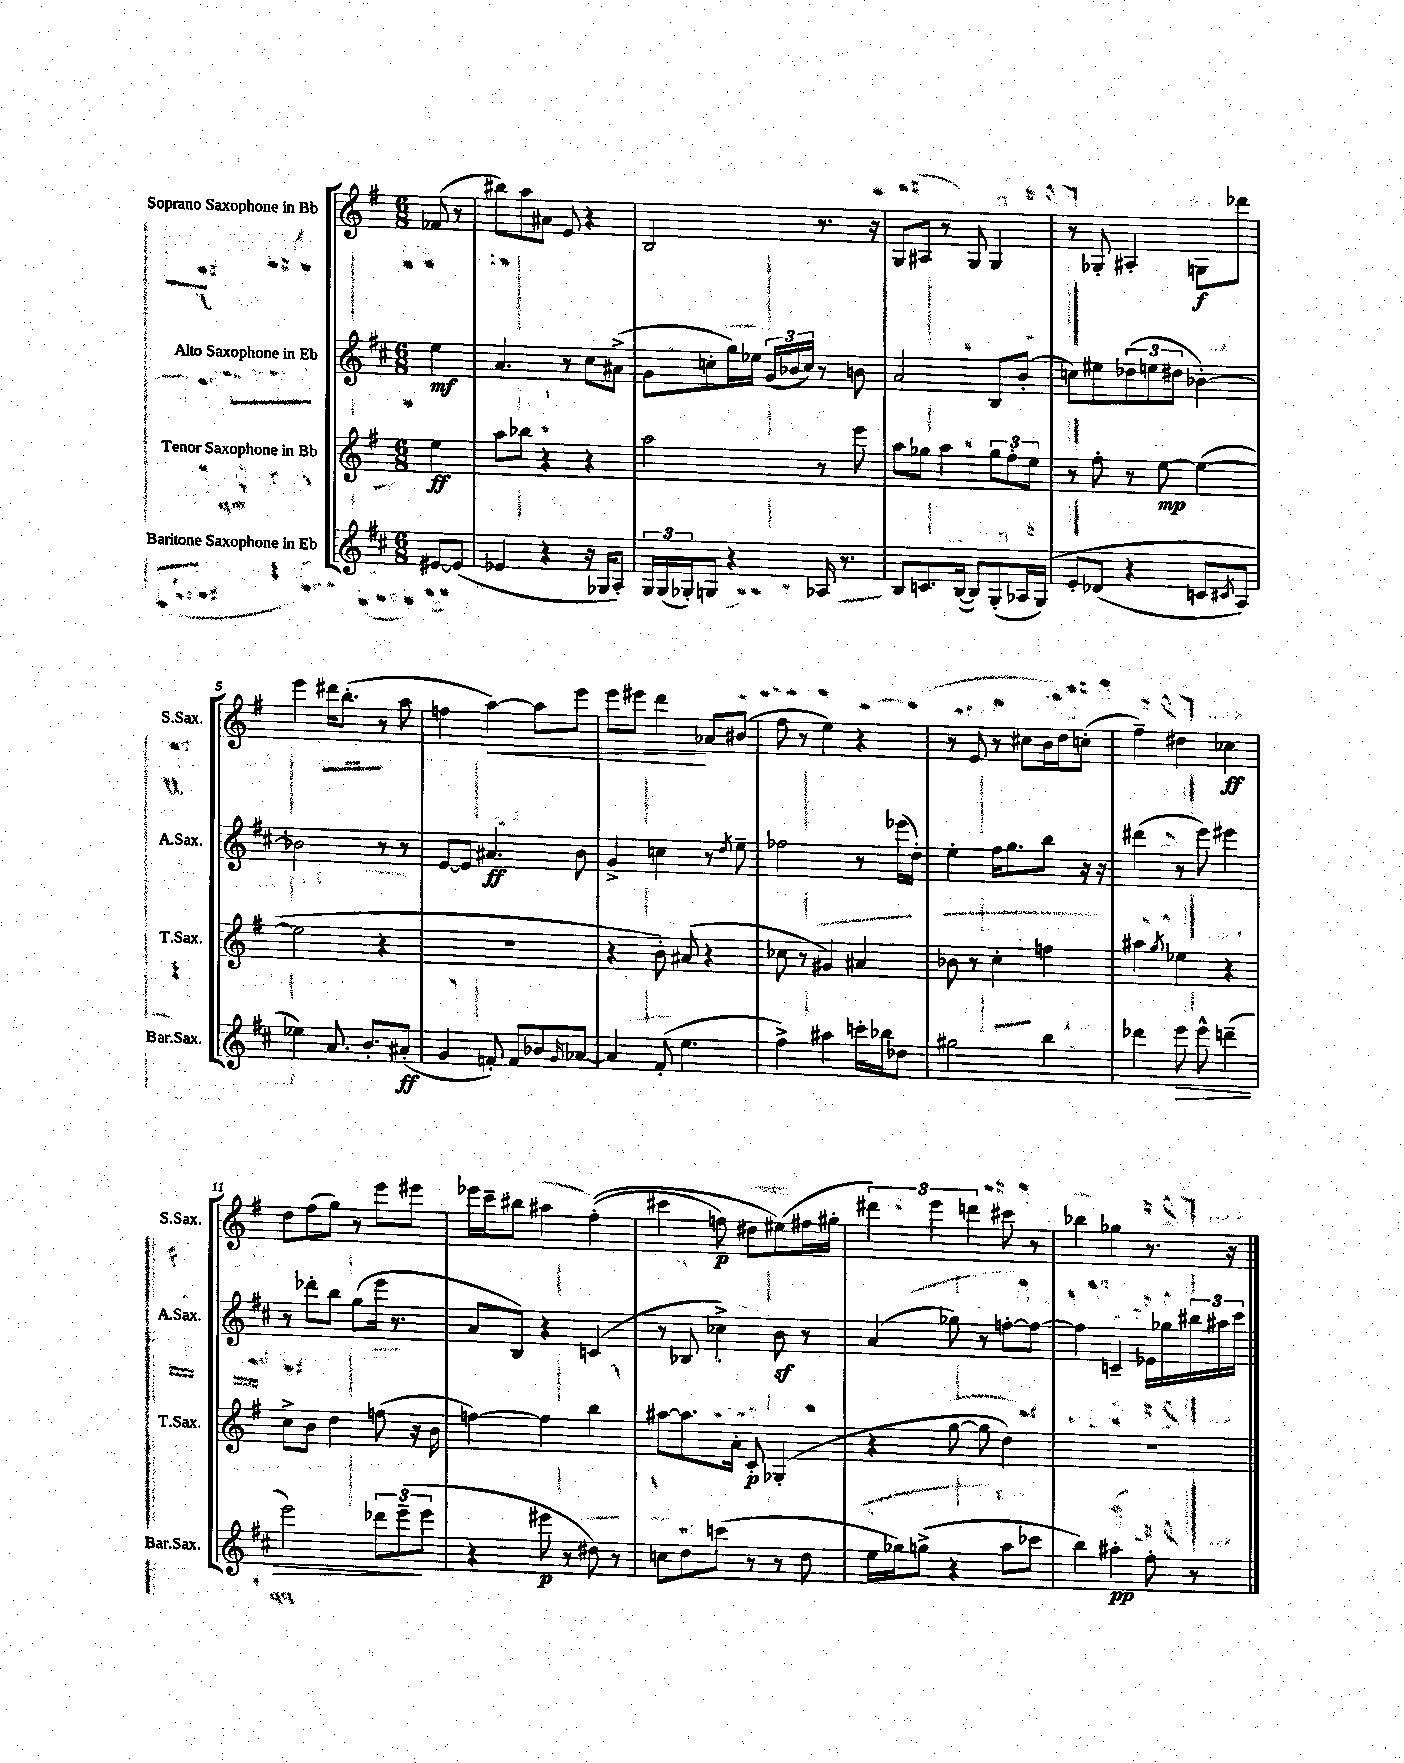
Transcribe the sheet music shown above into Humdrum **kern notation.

**kern	**kern	**kern	**kern
*staff4	*staff3	*staff2	*staff1
*clefG2	*clefG2	*clefG2	*clefG2
*k[f#c#]	*k[f#]	*k[f#c#]	*k[f#]
*M6/8	*M6/8	*M6/8	*M6/8
[8e#/L	4ee\	4ee\	(8f-/
(8e#/]J	.	.	8r
=	=	=	=
4e-/	8aa\L	4.a/	8bb#\L)
.	8bb-\J	.	8aa\
4r	4r	.	8a#\J
.	.	8r	8e/
16r	4r	8cc#\L	4r
16G-/LK	.	.	.
8A'/J)	.	(8a#^\J	.
=	=	=	=
24G/LL	2aa\	8g\L	2B/
(24G/	.	.	.
24G-'/J)	.	.	.
8G/J	.	8cc'\	.
4r	.	16gg\L)	.
.	.	16ee-\JJ	.
.	.	(24g/LL	.
.	.	24b-/	.
.	.	24cc/JJ)	.
16A-/	8r	8r	8.r
8.r	.	.	.
.	8eee\	8b\	.
.	.	.	16r
=	=	=	=
8B/L	8aa\L	2a/	8G/L
8.c/	8gg-\J	.	8A#/J
.	4aa\	.	8r
([16B/Jk	.	.	.
8B/]L)	.	.	8G/
(8G'/	12gg-\L	8B/L	4G/
.	12ff#'\	.	.
16A-/L	.	(8b'/J	.
.	12ee\J	.	.
&(16G/JJ)	.	.	.
=	=	=	=
8e'/L	8r	8cc\L)	8r
(8d-/J	8ff#'\	8ee#\	8G-'/
4r	8r	(12dd-\	4A#'/
.	.	12ee\	.
.	[8ee\	.	.
.	.	12dd#\J	.
8c/L	(4ee\_	[4b-'\)	8G\L
8qc#/	.	.	.
8A/J)	.	.	8ddd-\J
=	=	=	=
4ee-\&)	2ee\]	2b-\]	4eee\
8.a/	.	.	16ddd#\LK
.	.	.	(8.bb'\J
8.b'/L	.	.	.
.	4r	8r	8r
(8a#'/J	.	8r	8aa\
=	=	=	=
4g/	2.r	[8e/L	4ff\
.	.	8e/]J	.
8f'/)	.	4.a#/	[4aa\)
8f/L	.	.	.
8b-/	.	.	8aa\]L
16qqg/	.	.	.
[8a-/J	.	8b\	8eee\J
=	=	=	=
4a-/]	4r	4g^/	8eee\L
.	.	.	8eee#\J
(8f#'/	8b'\)	4cc\	4ddd\
4.ee\	(8a#/	.	.
.	4r	8r	8a-/L
.	.	8qdd/	.
.	.	8ee~\	(8b#/J
=	=	=	=
4ff#^\)	8cc-\	2ff-\	8ff#\
.	8r	.	8r
4aa#\	4g#/)	.	4ee\)
16ccc'\LL	4a#/	8r	4r
16bb-\J	.	.	.
8dd-\J	.	(16eee-\LL	.
.	.	16dd'\JJ)	.
=	=	=	=
2gg#\	8b-\	4ee'\	8r
.	8r	.	8e/
.	4cc'\	16ff#\LK	8r
.	.	8.gg\	.
.	.	.	8cc#\L
4bb\	4ff\	8bb\J	16b\L
.	.	.	16dd\J
.	.	16r	(8cc'\J
.	.	16r	.
=	=	=	=
4ddd-\	4aa#\	(4ddd#\	4ff#~\)
.	8qgg/	.	.
8eee\	4ee-\	8r	4dd#\
8eee^^\	.	8eee\)	.
(4ddd~\	4r	4eee#\	4cc-\
=	=	=	=
2eee\)	8cc^\L	8r	8dd\L
.	8b\J	8ddd-'\L	(8ff#\
.	4dd\	8bb\J	8gg\J)
.	.	(8gg\L	8r
12ddd-\L	(8ff\	16eee\Jk	8eee\L
.	.	8.r	.
(12eee~\	.	.	.
.	16r	.	8eee#\J
12eee\J	.	.	.
.	16b\	.	.
=	=	=	=
4r	[4ff\)	8a/L	16eee-\LL
.	.	.	16ccc~\J
.	.	8B/J)	8bb#\J
8eee#\	4ff\]	4r	4aa#\
8r	.	.	.
8dd#\)	4bb\	(4c/	&((4ff#'\
8r	.	.	.
=	=	=	=
8cc\L	[8aa#\L	8r	4ccc#\
8dd\	8.aa#\]	8B-/	.
(8ccc\J	.	4cc-^\)	8ff\)
.	16a'\Jk	.	.
8r	8c'/	.	8dd#\L
8r	(4G-'/	8b\	(8ee#\&)
8dd\	.	8r	16ff#\L
.	.	.	16gg#'\JJ
=	=	=	=
16ee\LL	4r	(4a/	6ddd#\)
16gg-\J)	.	.	.
(8gg^\J	.	.	.
.	.	.	6eee\
4r	[8gg\	8gg-\)	.
.	.	.	6ddd\
.	8gg\]	8r	.
8aa\L	4dd\)	[8ff'\L	8ccc#\
8ccc-\J	.	8ff\_J	8r
=	=	=	=
4bb\)	2.r	4ff\]	4bb-\
4aa#'\	.	4c~/	4gg-\
8ff#'\	.	16e-\LL	8.r
.	.	16gg-\	.
8r	.	24bb#\	.
.	.	24aa#\	.
.	.	.	16r
.	.	24ccc#\JJ	.
==	==	==	==
*-	*-	*-	*-
